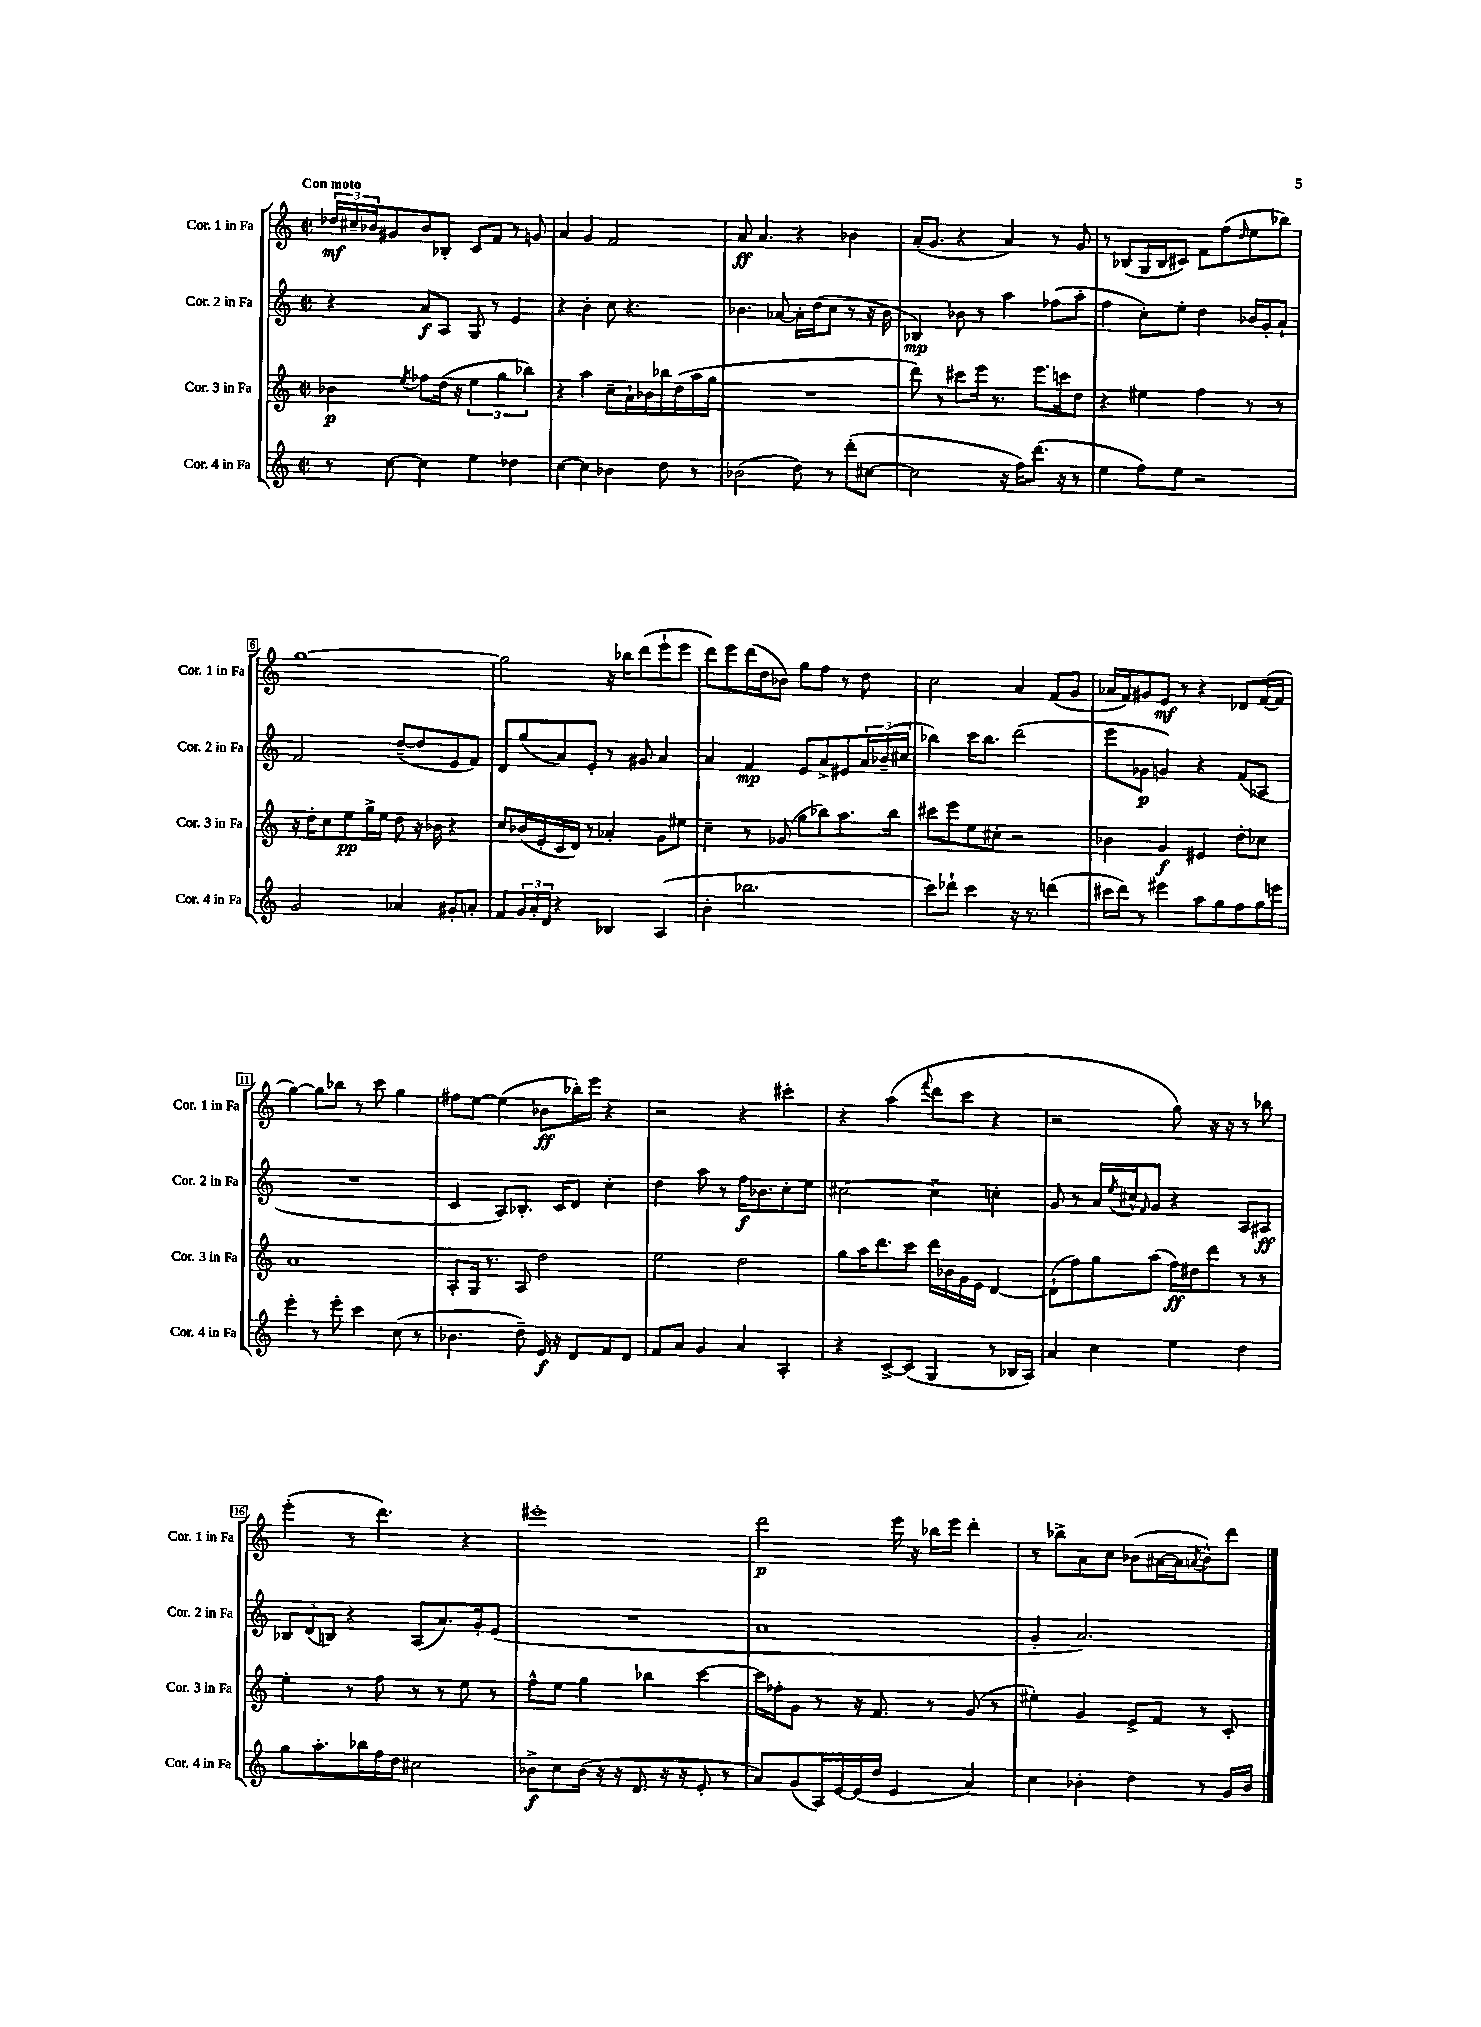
<<
\new StaffGroup <<
\new Staff = "s0" \with { instrumentName = "Cor. 1 in Fa" shortInstrumentName = "Cor. 1 in Fa" } {
    \clef treble \key c \major \defaultTimeSignature \time 2/2 \tempo "Con moto"
    \tuplet 3/2 { des''16\mf cis''16-- bes'16 } gis'8 bes'8 bes8-. c'8 f'8 r8 g'8 |
    a'4 g'4 f'2 |
    a'8\ff a'4. r4 bes'4 |
    a'16-.( g'8. r4 a'4) r8 g'8 |
    r8 bes8( g16 bes16 cis'8) f'8 f''8( \grace { d''16 } e''8 bes''8) |
    g''1~ |
    g''2 r16 bes''16 d'''8( e'''8-! e'''8 |
    d'''8) e'''8 d'''16( d''16 bes'8) g''8 f''8 r8 d''8 |
    c''2 a'4 f'8( g'8 |
    aes'16 f'16) gis'8 e'8\mf r8 r4 des'8 f'16~( f'16 |
    g''4~) g''8 bes''8 r8 c'''8 g''4 |
    fis''8 e''8~ e''4( bes'8\ff bes''16-.) e'''16 r4 |
    r2 r4 cis'''4-. |
    r4 a''4( \appoggiatura { f'''8 } d'''8 c'''8 r4 |
    r2 g''8) r16 r16 r8 bes''8 |
    e'''4-.( r8 d'''4.) r4 |
    eis'''1-. |
    d'''2\p e'''16 r16 bes''16 e'''16 d'''4-. |
    r8 bes''8-> a'8 c''8 bes'8( ais'16~ ais'16 \acciaccatura { a'8 } bes'8-^) d'''8 \bar "|." |
}
\new Staff = "s1" \with { instrumentName = "Cor. 2 in Fa" shortInstrumentName = "Cor. 2 in Fa" } {
    \clef treble \key c \major \defaultTimeSignature \time 2/2
    r4 a'8\f a8 g8 r8 e'4 |
    r4 b'4-. c''8 r4. |
    bes'4. aes'8~ aes'16-. d''16( c''8 r8 r16 bes'16 |
    bes4\mp) bes'8 r8 a''4 fes''8( a''8-. |
    f''4 c''8-.) e''8-. d''4 bes'16 g'16-. a'8-! |
    f'2 d''8~--( d''8 e'8 f'8) |
    d'8 g''8( a'8) e'8-. r8 gis'8 a'4 |
    a'4 f'4\mp e'8 a'8-> eis'8 \tuplet 3/2 { a'16 bes'16--( cis''16 } |
    bes''4) c'''16 bes''8. d'''2( |
    e'''8 ges'8\p g'4) r4 f'8( aes8 |
    R1 |
    c'4 a8) bes8.-. c'16 d'8 c''4-. |
    d''4 a''8 r8 f''16\f bes'8. c''8-. e''8 |
    cis''2~ cis''4-- c''4-. |
    g'8 r8 a'16 \acciaccatura { e''8 } cis''16-^ \grace { f'16 } g'8 r4 a8 ais8\ff |
    \tuplet 3/2 { bes8 d'8( b8) } r4 a8( a'8.) g'16-. e'8( |
    R1 |
    a'1 |
    g'4-. a'2.) \bar "|." |
}
\new Staff = "s2" \with { instrumentName = "Cor. 3 in Fa" shortInstrumentName = "Cor. 3 in Fa" } {
    \clef treble \key c \major \defaultTimeSignature \time 2/2
    bes'4\p \acciaccatura { e''8 } fes''8 d''16( r16 \tuplet 3/2 { e''4 g''4 bes''4) } |
    r4 a''4 c''8-- a'16-! bes'16 bes''16 d''16( a''16 g''16 |
    R1 |
    d'''8) r8 cis'''8 e'''16 r8. e'''8. c'''16 d''8 |
    r4 eis''4 f''4 r8 r8 |
    r16 d''16-. c''8 e''8\pp g''16-> e''16 d''8 r16 bes'16 r4 |
    c''8 bes'16( e'16-. c'16 d'16) r8 aes'4-. g'8 eis''8 |
    c''4-- r8 ges'8( g''8 bes''8) a''8. bes''16 |
    cis'''8 e'''8 e''8 cis''8-. r2 |
    bes'4 g'4\f eis'4 d''8-. ces''8 |
    a'1 |
    a8-. g16 r8. a8 d''2 |
    e''2 d''2 |
    g''8 a''16 d'''8. c'''8 d'''16 bes'16 g'16 e'16 d'4~ |
    d'8-!( f''8) g''8 a''8( f''16\ff) dis''16 d'''8 r8 r8 |
    e''4-. r8 f''8 r8 r8 e''8 r8 |
    f''8-^ e''8 g''4 bes''4 c'''4~ |
    c'''16 fes''16-. g'8 r8 r16 f'8. r8 g'8( r8 |
    eis''4-.) g'4 e'8-> f'8 r8 c'8-. \bar "|." |
}
\new Staff = "s3" \with { instrumentName = "Cor. 4 in Fa" shortInstrumentName = "Cor. 4 in Fa" } {
    \clef treble \key c \major \defaultTimeSignature \time 2/2
    r8 c''8~ c''4 e''4 des''4 |
    c''4~ c''4 bes'4 d''8 r8 |
    bes'2( d''8) r8 d'''8-.( cis''8~ |
    cis''2 r16 f''16) d'''8.( r16 r8 |
    e''4 f''8) e''8 r2 |
    g'2 aes'4 gis'8-. a'8-. |
    f'8 \tuplet 3/2 { g'16 a'16-. d'16 } r4 bes4 a4( |
    b'4-. bes''2. |
    c'''8) des'''8-! c'''4 r16 r8. d'''4( |
    cis'''16 d'''16) r8 eis'''4 a''8 g''8 f''8 g''16 e'''16 |
    e'''4-. r8 e'''8-. c'''4 c''8( r8 |
    bes'4. d''8--) e'16\f r16 d'8 f'8 d'8 |
    f'8 a'8 g'4 a'4 a4-. |
    r4 c'8~-> c'8( g4 r8 bes16 a16) |
    a'4 c''4 e''4 d''4 |
    g''8 a''8.-. bes''16 f''16 d''16 cis''2 |
    bes'8->\f c''8 bes'16( r16 r16 d'8. r16 r16 e'8-. r8 |
    a'8) g'8( a16) e'16~ e'16( d''16 e'4 a'4) |
    c''4 bes'4-. d''4 r8 g'16 bes'16 \bar "|." |
}
>>
>>
\layout { \context { \Score \override BarNumber.stencil = #(make-stencil-boxer 0.1 0.3 ly:text-interface::print) } }
